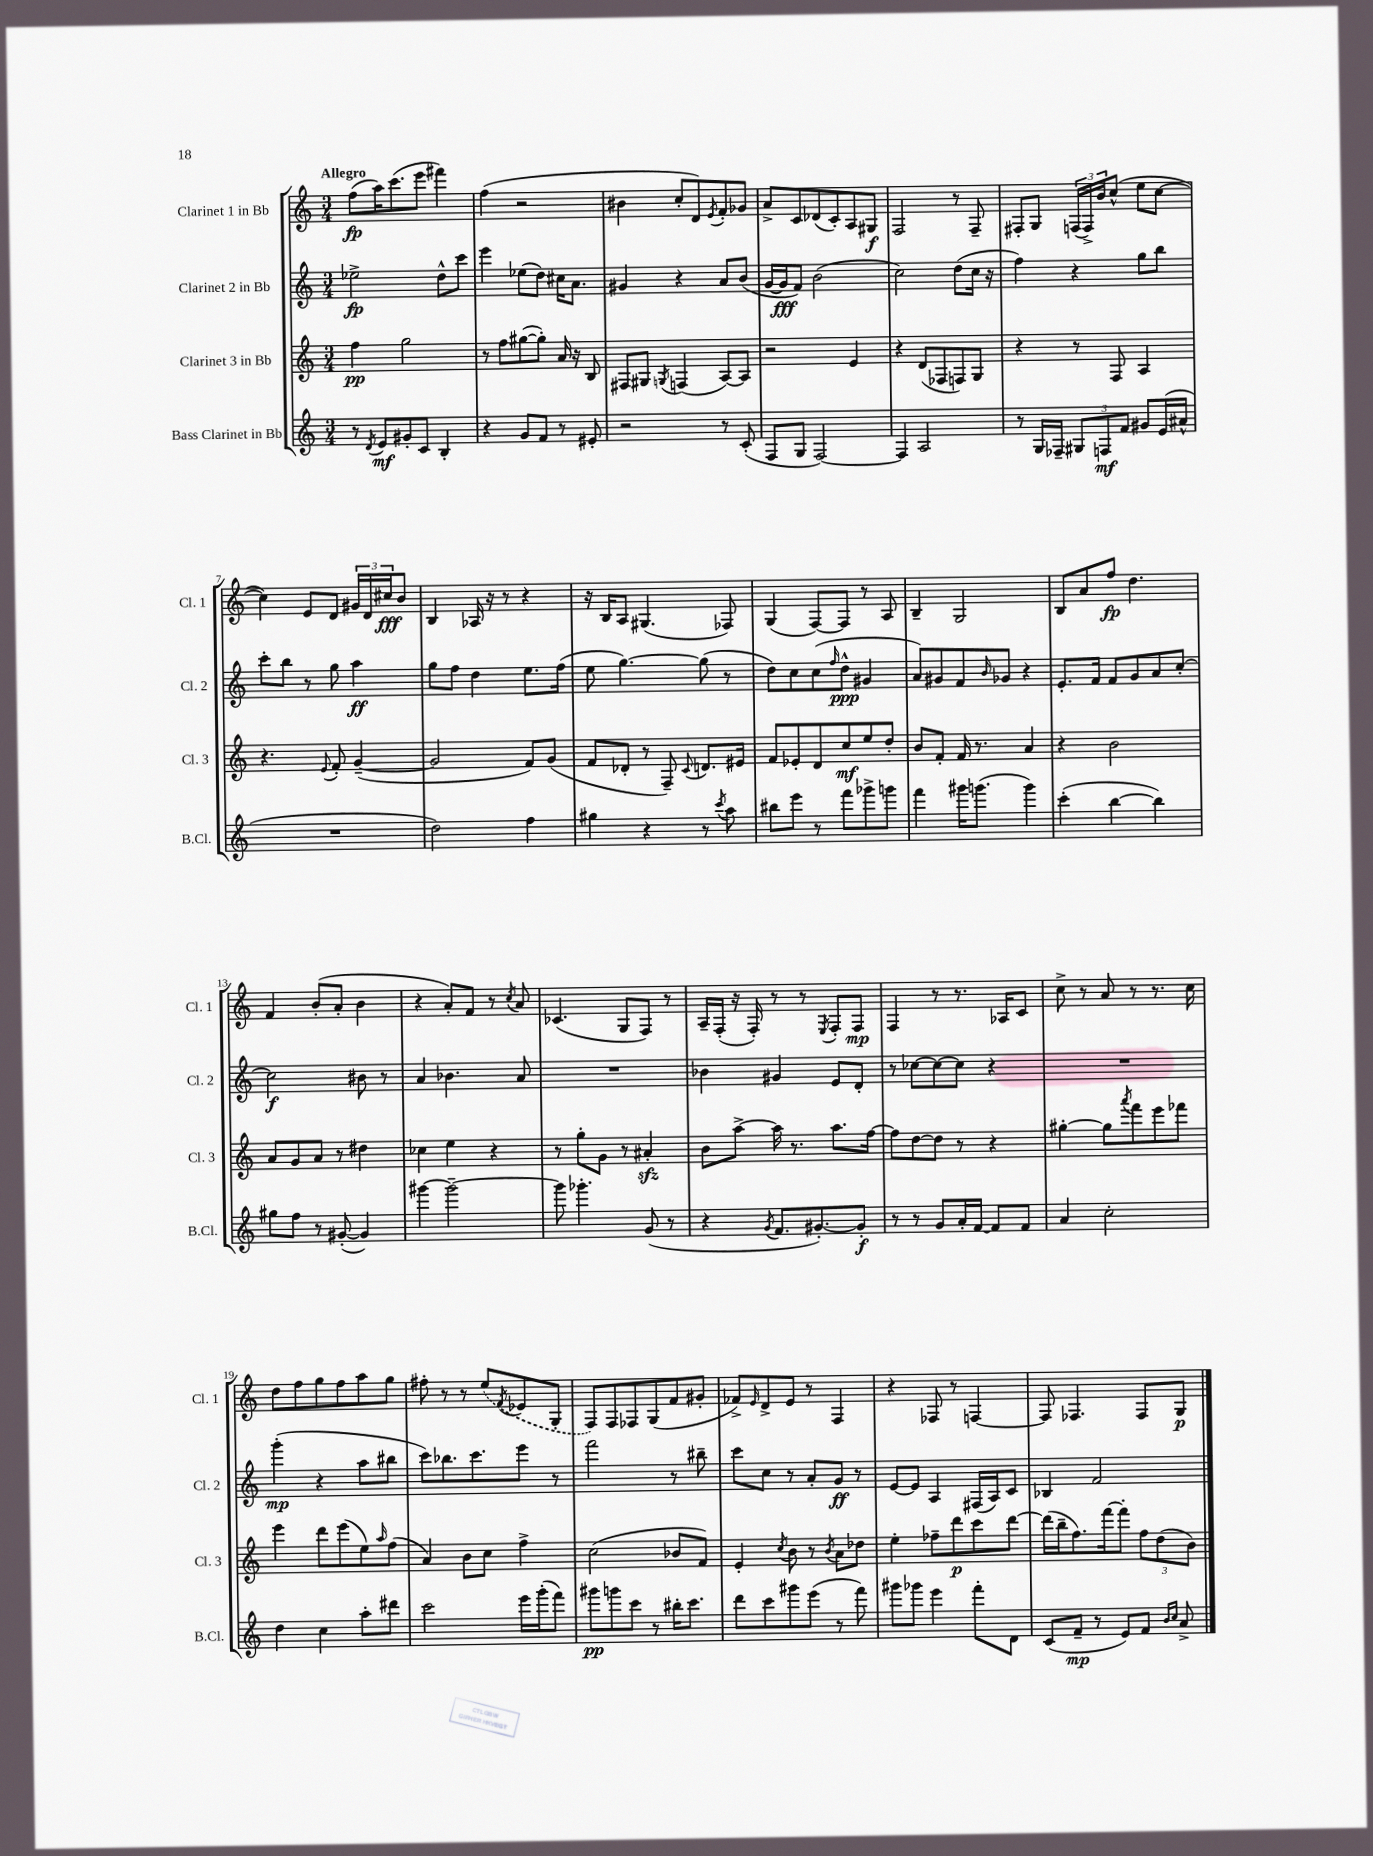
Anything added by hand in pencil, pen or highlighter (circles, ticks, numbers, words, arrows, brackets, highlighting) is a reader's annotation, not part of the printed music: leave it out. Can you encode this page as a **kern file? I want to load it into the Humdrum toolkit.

**kern	**kern	**kern	**kern
*staff4	*staff3	*staff2	*staff1
*clefG2	*clefG2	*clefG2	*clefG2
*k[]	*k[]	*k[]	*k[]
*M3/4	*M3/4	*M3/4	*M3/4
8r	4ff	2ee-^	(8ff
8qd	.	.	.
8e	.	.	16aa)
.	.	.	(8.ccc
8g#'	2gg	.	.
8c	.	.	8eee
4B'	.	8dd^^	4fff#)
.	.	8ccc	.
=	=	=	=
4r	8r	4eee	(4ff
.	8ff	.	.
8g	([8gg#	(8ee-	2r
8f	8gg#'])	8dd)	.
8r	16a	16cc#	.
.	16r	8.a	.
8e#'	8B	.	.
=	=	=	=
2r	8F#	4g#	4b#
.	8G#	.	.
.	8qG	.	.
.	(4F	4r	8cc'
.	.	.	8d)
.	.	.	8qe
8r	[8A)	8a	8f'
(8c'	8A]	(8b	8g-
=	=	=	=
8F	2r	[16g	8a^
.	.	16g]	.
8G	.	8f)	8c
[2F)	.	(2b	(8d-
.	.	.	8c')
.	4e	.	8A
.	.	.	8G#
=	=	=	=
4F]	4r	2cc)	2F
2A	(8d	.	.
.	8F-	.	.
.	8F)	(8dd	8r
.	8G	16cc	8F~
.	.	16r	.
=	=	=	=
8r	4r	4ff)	8F#'
16G	.	.	8G
16F-~	.	.	.
12G#	8r	4r	(24F
.	.	.	24F^)
12F	.	.	24b
.	8F	.	(8cc^^
12f	.	.	.
8g#	4A	8gg	8ee
(16e	.	8bb	[8cc
16a#^^	.	.	.
=	=	=	=
2.r	4.r	8ccc'	4cc])
.	.	8bb	.
.	.	8r	8e
.	8qqe	.	.
.	8f'	8gg	8d
.	([4g~	4aa	24g#
.	.	.	24d
.	.	.	24cc#
.	.	.	8b
=	=	=	=
2dd)	2g]	8gg	4B
.	.	8ff	.
.	.	4dd	16A-
.	.	.	16r
.	.	.	8r
4ff	8f)	8.ee	4r
.	(8g	.	.
.	.	(16ff	.
=	=	=	=
4gg#	8f	8ee	16r
.	.	.	16B
.	8d-'	[4.gg)	8A
4r	8r	.	(4.G#
.	8F~)	.	.
.	8qqc	.	.
8r	8.d	(8gg]	.
8qccc	.	.	.
8aa	.	8r	8F-)
.	16e#	.	.
=	=	=	=
8bb#	8f	8dd)	(4G
8eee	8e-'	8cc	.
8r	8d	(8cc	[8F)
.	.	16qqff	.
8fff	8cc	8dd^^	8F]
8ggg-^	8ee	4g#	8r
8ggg	8dd'	.	8A
=	=	=	=
4fff	8b	8a)	4B~
.	8f'	8g#	.
16ggg#	16f	8f	2G
(8.ggg	8.r	.	.
.	.	16qqb	.
.	.	8g-	.
4ggg)	4a	4r	.
=	=	=	=
(4ccc'	4r	8.e'	8B
.	.	.	8a
.	.	16f	.
[4bb	2b	8f	8ff
.	.	8g	4.dd
4bb])	.	8a	.
.	.	[8cc'	.
=	=	=	=
8gg#	8a	2cc]	4f
8ff	8g	.	.
8r	8a	.	(8b'
([8g#'	8r	.	8a'
4g#])	4dd#	8b#	4b
.	.	8r	.
=	=	=	=
[4ggg#	4cc-	4a	4r
2ggg#~_	4ee	4.b-	8a')
.	.	.	8f
.	4r	.	8r
.	.	.	8qcc
.	.	8a	8a
=	=	=	=
8ggg#]	8r	2.r	(4.c-
4.ggg-'	8gg'	.	.
.	8g	.	.
.	8r	.	8G
(8g	4a#'	.	8F)
8r	.	.	8r
=	=	=	=
4r	8b	4b-	16A~
.	.	.	(16F'
.	[8aa^	.	16r
.	.	.	16F')
8qg	.	.	.
8.f	16aa]	4g#	8r
.	8.r	.	.
.	.	.	8r
[8.g#')	.	.	.
.	.	.	8qE
.	8.aa	8e	8F'
8g#']	.	8d'	8F
.	[16ff	.	.
=	=	=	=
8r	8ff]	8r	4F
8r	[8dd	[8cc-	.
8g	8dd]	8cc-_	8r
16a'	8r	8cc-]	8.r
[16f	.	.	.
8f]	4r	4r	.
.	.	.	16A-
8f	.	.	8c
=	=	=	=
4a	[4gg#'	2.r	8cc^
.	.	.	8r
2cc'	8gg#]	.	8a
.	8qaaa	.	.
.	8fff	.	8r
.	8eee	.	8.r
.	8fff-	.	.
.	.	.	16cc
=	=	=	=
4dd	4eee	(4ggg'	8dd
.	.	.	8ff
4cc	8ddd	4r	8gg
.	(8eee	.	8ff
8aa'	8ee)	8aa	8aa
.	16qqaa	.	.
8ddd#	(8ff	8bb#	8gg
=	=	=	=
2ccc	4a)	8ccc)	8ff#'
.	.	8.bb-	8r
.	8b	.	8r
.	.	8.ccc	.
.	8cc	.	(8ee
.	.	.	8qf
16eee	4ff^	8eee	8e-
(16ggg'	.	.	.
8fff)	.	8r	8G'
=	=	=	=
8ggg#	(2cc	2fff	8F)
8ggg	.	.	8F
8ccc	.	.	8F-
8r	.	.	(8G
16bb#'	8b-	8r	8f
8.ccc	.	.	.
.	8f)	8bb#~	8g#'
=	=	=	=
8ddd	4e'	8ccc	8f-^)
.	.	.	16qqe
8ccc	.	8cc	8d^
.	8qcc	.	.
8ggg#	8b	8r	8e
(8eee	8r	8a'	8r
.	8qb	.	.
8r	8a	8g	4F
8fff)	8dd-	8r	.
=	=	=	=
8ggg#	4ee'	[8e	4r
8ggg-	.	8e]	.
4eee	8ff-~	4A	8F-
.	8ddd	.	8r
8fff'	8ccc	(16F#	[4F
.	.	16A)	.
8d	[8ddd	8c	.
=	=	=	=
(8c	(16ddd]	4B-	8F]
.	16bb~	.	.
8f~	8.ff)	.	4.F-
8r	.	2f	.
.	[16fff	.	.
8e)	8fff']	.	.
8f	12ff	.	8F-
.	(12dd	.	.
16qqb	.	.	.
16qqcc	.	.	.
8a^	.	.	8G
.	12b)	.	.
==	==	==	==
*-	*-	*-	*-
